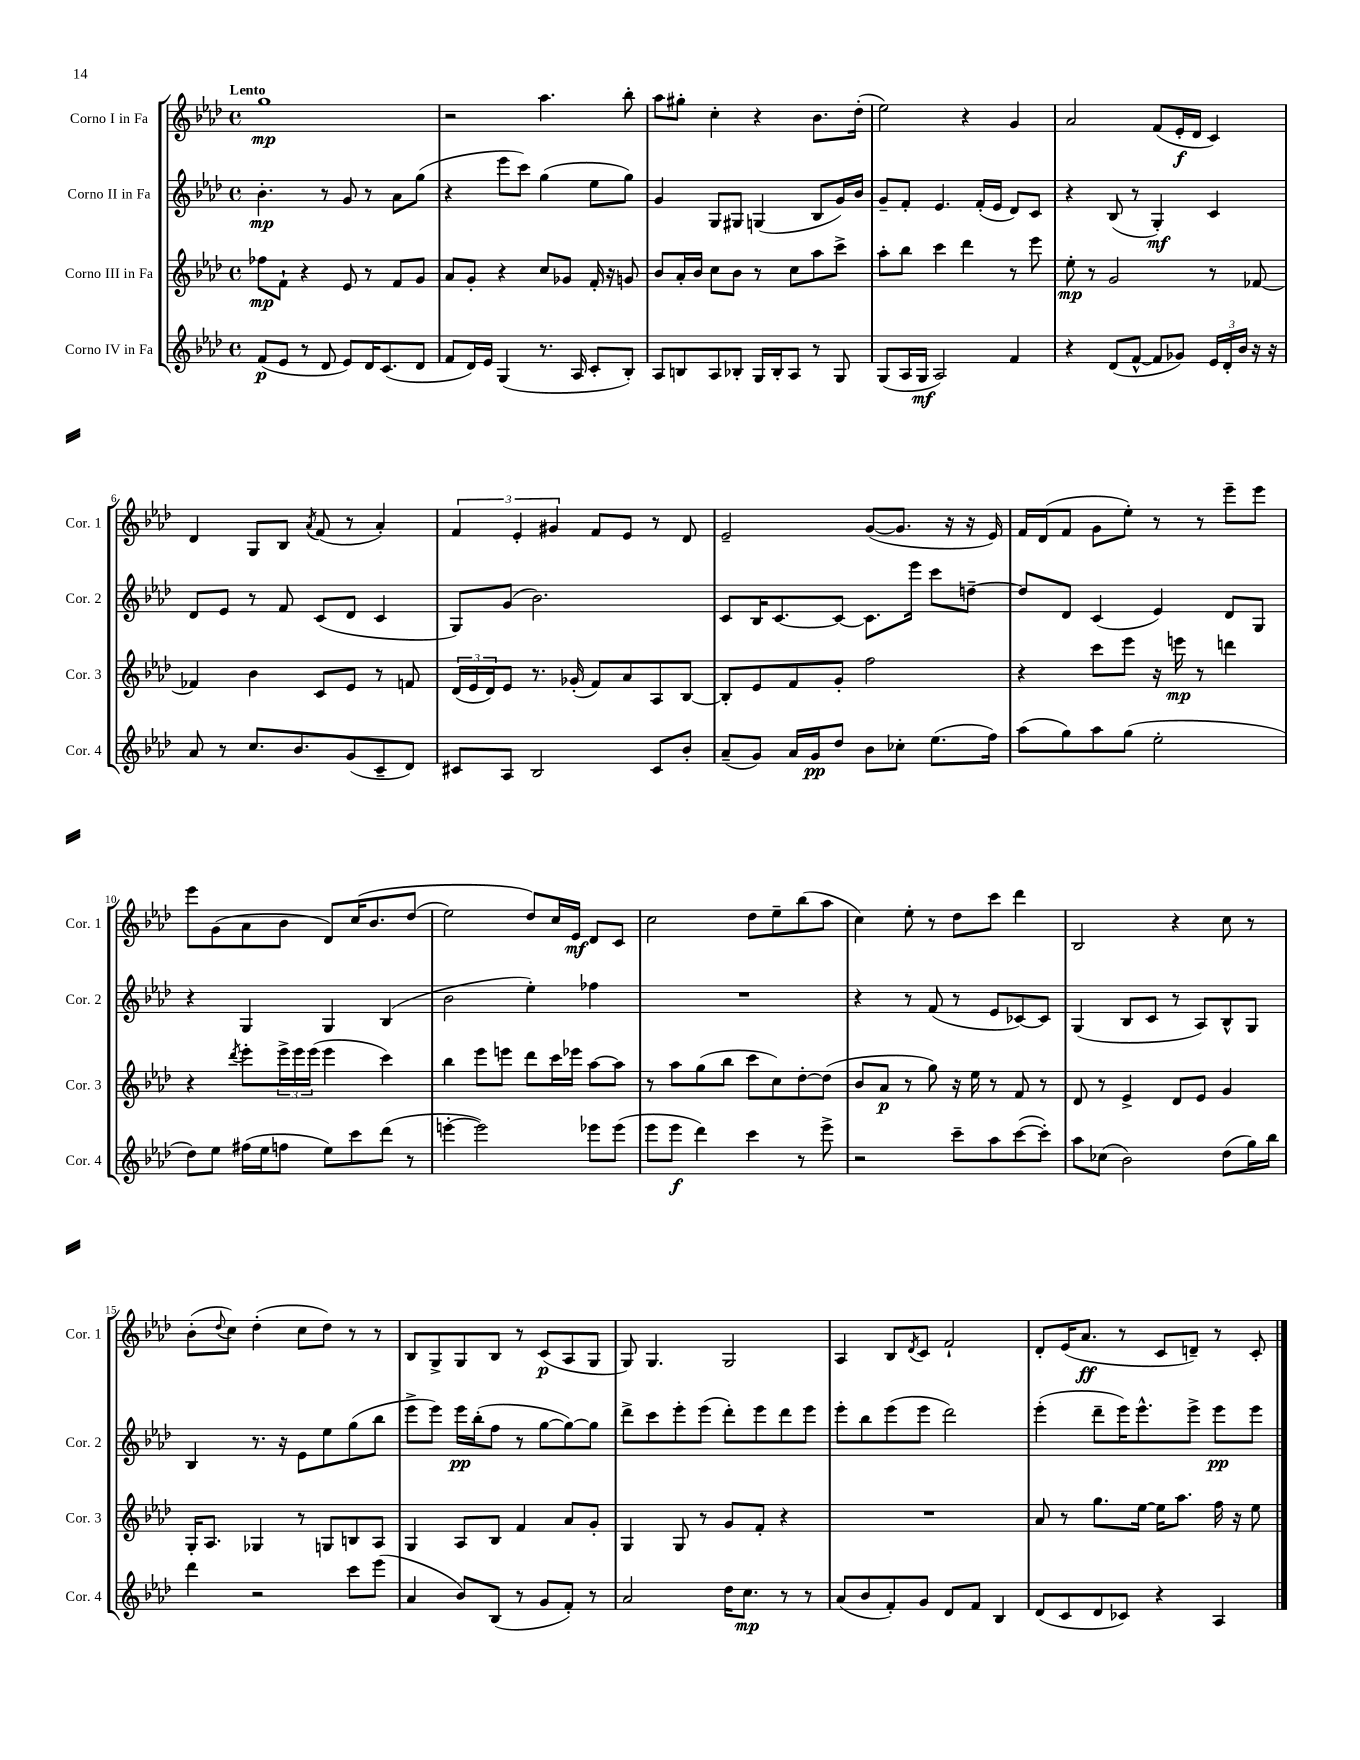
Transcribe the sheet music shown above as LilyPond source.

<<
\new StaffGroup <<
\new Staff = "s0" \with { instrumentName = "Corno I in Fa" shortInstrumentName = "Cor. 1" } {
    \clef treble \key aes \major \defaultTimeSignature \time 4/4 \tempo "Lento"
    g''1\mp |
    r2 aes''4. bes''8-. |
    aes''8 gis''8-. c''4-. r4 bes'8. des''16-.( |
    ees''2) r4 g'4 |
    aes'2 f'8( ees'16-.\f des'16 c'4) |
    des'4 g8 bes8 \acciaccatura { aes'8 } f'8( r8 aes'4-.) |
    \tuplet 3/2 { f'4 ees'4-. gis'4 } f'8 ees'8 r8 des'8 |
    ees'2-- g'8~( g'8. r16 r16 ees'16) |
    f'16 des'16( f'8 g'8 ees''8-.) r8 r8 ees'''8-- ees'''8 |
    ees'''8 g'8( aes'8 bes'8 des'8) c''16\( bes'8. des''8( |
    ees''2) des''8\) c''16 ees'16\mf des'8 c'8 |
    c''2 des''8 ees''8-- bes''8( aes''8 |
    c''4) ees''8-. r8 des''8 c'''8 des'''4 |
    bes2 r4 c''8 r8 |
    bes'8-.( \appoggiatura { des''8 } c''8) des''4-.( c''8 des''8) r8 r8 |
    bes8 g8-> g8 bes8 r8 c'8\p( aes8 g8 |
    g8) g4. g2 |
    aes4 bes8 \acciaccatura { des'8 } c'8 f'2-! |
    des'8-. ees'16( aes'8.\ff r8 c'8 d'8--) r8 c'8-. \bar "|." |
}
\new Staff = "s1" \with { instrumentName = "Corno II in Fa" shortInstrumentName = "Cor. 2" } {
    \clef treble \key aes \major \defaultTimeSignature \time 4/4
    bes'4.-.\mp r8 g'8 r8 aes'8 g''8( |
    r4 ees'''8 c'''8) g''4( ees''8 g''8) |
    g'4 g8 gis8 g4( bes8 g'16) bes'16 |
    g'8-- f'8-. ees'4. f'16-.( ees'16 des'8) c'8 |
    r4 bes8( r8 g4-.\mf) c'4 |
    des'8 ees'8 r8 f'8 c'8( des'8 c'4 |
    g8) g'8( bes'2.) |
    c'8 bes16 c'8.~ c'8~ c'8. ees'''16 c'''8 d''8~-- |
    d''8 des'8 c'4( ees'4) des'8 g8 |
    r4 g4 g4 bes4( |
    bes'2 ees''4-.) fes''4 |
    R1 |
    r4 r8 f'8( r8 ees'8 ces'8~) ces'8 |
    g4( bes8 c'8 r8 aes8) bes8-^ g8 |
    bes4 r8. r16 ees'8 ees''8 g''8( bes''8 |
    ees'''8-> ees'''8) ees'''16\pp bes''16-.( f''8 r8 g''8~ g''8~) g''8 |
    des'''8-> c'''8 ees'''8-. ees'''8( des'''8-.) ees'''8 des'''8 ees'''8 |
    ees'''8-. bes''8 ees'''8( ees'''8 des'''2) |
    ees'''4-.( des'''8-- ees'''16) ees'''8.-^ ees'''8-> ees'''8\pp ees'''8 \bar "|." |
}
\new Staff = "s2" \with { instrumentName = "Corno III in Fa" shortInstrumentName = "Cor. 3" } {
    \clef treble \key aes \major \defaultTimeSignature \time 4/4
    fes''8\mp f'8-! r4 ees'8 r8 f'8 g'8 |
    aes'8 g'8-. r4 c''8 ges'8 f'16-. r16 g'8 |
    bes'8 aes'16-. bes'16 c''8 bes'8 r8 c''8 aes''8 c'''8-> |
    aes''8-. bes''8 c'''4 des'''4 r8 ees'''8 |
    ees''8-.\mp r8 g'2 r8 fes'8~ |
    fes'4 bes'4 c'8 ees'8 r8 f'8 |
    \tuplet 3/2 { des'16( ees'16 des'16) } ees'8 r8. ges'16-.( f'8) aes'8 aes8 bes8~ |
    bes8-. ees'8 f'8 g'8-. f''2 |
    r4 c'''8 ees'''8 r16 e'''16\mp r8 d'''4 |
    r4 \acciaccatura { des'''8 } ees'''8-. \tuplet 3/2 { ees'''16-> ees'''16 ees'''16( } ees'''4 c'''4) |
    bes''4 ees'''8 e'''8 des'''8 c'''16 ees'''16 aes''8~ aes''8 |
    r8 aes''8 g''8( bes''8 c'''8 c''8) des''8~-. des''8( |
    bes'8 aes'8\p r8 g''8) r16 ees''16 r8 f'8 r8 |
    des'8 r8 ees'4-> des'8 ees'8 g'4 |
    g16-. aes8. ges4 r8 g8 b8 aes8 |
    g4 aes8 bes8 f'4 aes'8 g'8-. |
    g4 g8 r8 g'8 f'8-. r4 |
    R1 |
    aes'8 r8 g''8. ees''16~ ees''16 aes''8. f''16 r16 ees''8 \bar "|." |
}
\new Staff = "s3" \with { instrumentName = "Corno IV in Fa" shortInstrumentName = "Cor. 4" } {
    \clef treble \key aes \major \defaultTimeSignature \time 4/4
    f'8\p( ees'8 r8 des'8 ees'8) des'16 c'8.( des'8 |
    f'8 des'16) ees'16 g4( r8. aes16 c'8-. bes8-.) |
    aes8 b8 aes8 bes8-. g16 bes16-. aes8 r8 g8 |
    g8( aes16 g16\mf aes2) f'4 |
    r4 des'8( f'8~-^ f'8 ges'8) \tuplet 3/2 { ees'16 des'16-. bes'16 } r16 r16 |
    aes'8 r8 c''8. bes'8. g'8( c'8-- des'8) |
    cis'8 aes8 bes2 cis'8 bes'8-. |
    aes'8--( g'8) aes'16 g'16\pp des''8 bes'8 ces''8-. ees''8.( f''16) |
    aes''8( g''8) aes''8 g''8( ees''2-. |
    des''8) ees''8 fis''16( ees''16 f''8 ees''8) c'''8 des'''8( r8 |
    e'''4~-. e'''2) ees'''8 ees'''8( |
    ees'''8 ees'''8\f des'''4) c'''4 r8 ees'''8-> |
    r2 c'''8-- aes''8 c'''8~( c'''8-.) |
    aes''8 ces''8( bes'2) des''8( g''16) bes''16 |
    des'''4 r2 c'''8 ees'''8( |
    aes'4 bes'8) bes8( r8 g'8 f'8-.) r8 |
    aes'2 des''16 c''8.\mp r8 r8 |
    aes'8( bes'8 f'8-.) g'8 des'8 f'8 bes4 |
    des'8( c'8 des'8 ces'8) r4 aes4 \bar "|." |
}
>>
>>
